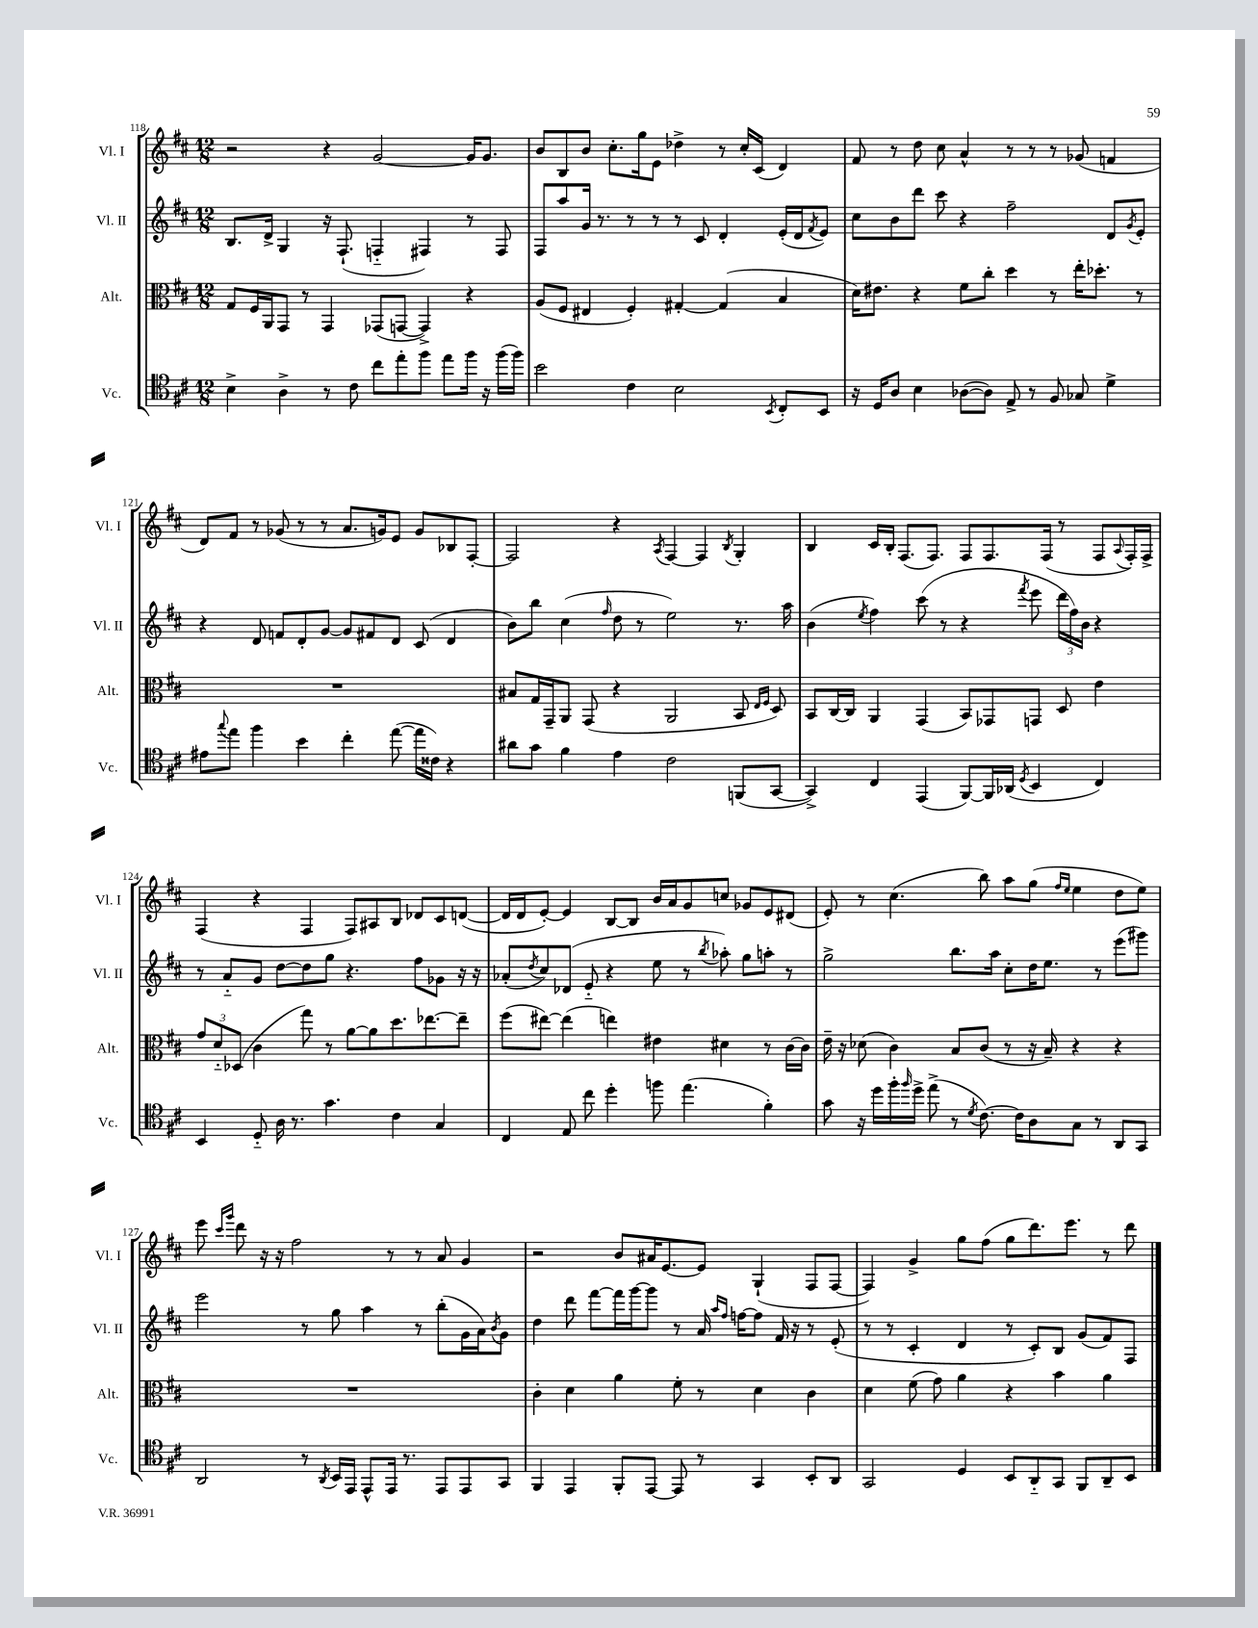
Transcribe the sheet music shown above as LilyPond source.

<<
\new StaffGroup <<
\new Staff = "s0" \with { instrumentName = "Vl. I" shortInstrumentName = "Vl. I" } {
    \clef treble \key d \major \numericTimeSignature \time 12/8
    r2 r4 g'2~ g'16 g'8. |
    b'8 b8 b'8 cis''8.-. g''16 e'8 des''4-> r8 cis''16-. cis'16( d'4) |
    fis'8 r8 d''8 cis''8 a'4-^ r8 r8 r8 ges'8( f'4 |
    d'8) fis'8 r8 ges'8( r8 r8 a'8. g'16) e'8 g'8 bes8 fis8~-. |
    fis2 r4 \acciaccatura { a8 } fis4~ fis4 \acciaccatura { b8 } g4-. |
    b4 cis'16 b16-. fis8.( fis8.) fis8 fis8. fis16( r8 fis8 \appoggiatura { a8 } fis16-.) fis16-> |
    fis4( r4 fis4 fis8) ais8 b8 des'8 cis'8 d'8~( |
    d'16 d'16 e'8~-.) e'4 b8~ b8 b'16 a'16 g'8 c''8 ges'8 e'8 dis'8( |
    e'8-.) r8 cis''4.( b''8) a''8 g''8( \grace { fis''16 e''16 } e''4 d''8 e''8) |
    e'''8 \grace { cis'''16 g'''16 } d'''8 r16 r16 fis''2 r8 r8 a'8 g'4 |
    r2 b'8 ais'16 e'8.~ e'8 g4-!( fis8 fis8~ |
    fis4) g'4-> g''8 fis''8( g''8 d'''8.) e'''8. r8 d'''8 \bar "|." |
}
\new Staff = "s1" \with { instrumentName = "Vl. II" shortInstrumentName = "Vl. II" } {
    \clef treble \key d \major \numericTimeSignature \time 12/8
    b8. d'16-> g4 r16 fis8.-!( f4-_ fis4) r8 fis8 |
    fis8 a''8 g'16 r8. r8 r8 r8 cis'8 d'4-. e'16-.( d'16 \acciaccatura { fis'8 } e'8) |
    cis''8 b'8 d'''8 cis'''8 r4 fis''2-- d'8 \acciaccatura { g'8 } e'8-. |
    r4 d'8 f'8 d'8-. g'8~ g'8 fis'8 d'8 cis'8( d'4 |
    b'8) b''8 cis''4( \grace { fis''16 } d''8 r8 e''2) r8. a''16 |
    b'4( \acciaccatura { e''8 } fis''4) cis'''8( r8 r4 \acciaccatura { fis'''8 } e'''8 \tuplet 3/2 { d'''16 fis''16) b'16 } r4 |
    r8 a'8-_ g'8 d''8~ d''8 g''8 r4. fis''8 ges'8 r16 r16 |
    aes'8-.( \acciaccatura { d''8 } cis''8) des'8( e'8-_ r4 e''8 r8 \acciaccatura { b''8 } aes''8-.) g''8 a''8-. r8 |
    g''2-> b''8. a''16 cis''8-. d''16 e''8. r8 e'''8( gis'''8) |
    e'''2 r8 g''8 a''4 r8 b''8-.( g'16 a'16) \acciaccatura { b'8 } g'8 |
    d''4 d'''8 fis'''8~ fis'''16 g'''16~ g'''8 r8 a'16 \grace { a''16 fis''16 } f''16~ f''8 fis'16 r16 r8 e'8-.( |
    r8 r8 cis'4-. d'4 r8 cis'8-.) b8 g'8( fis'8) fis8 \bar "|." |
}
\new Staff = "s2" \with { instrumentName = "Alt." shortInstrumentName = "Alt." } {
    \clef alto \key d \major \numericTimeSignature \time 12/8
    g8 fis16 a,16 g,8 r8 g,4 ges,8( g,8~ g,4->) r4 |
    a8( fis8 eis4 fis4-.) gis4~-. gis4( b4 |
    d'16) eis'8. r4 fis'8 cis''8-. d''4 r8 e''16-. des''8.-. r8 |
    R1. |
    bis8 g16 g,16-- a,8 g,8( r4 a,2 b,8 \grace { e16 fis16 } d8) |
    b,8 cis16~ cis16 a,4 g,4( b,8) ges,8 g,8 d8 e'4 |
    \tuplet 3/2 { g'8 d'8-_ des8( } cis'4 g''8) r8 a'8~ a'8 d''8. ees''8.~ ees''8-- |
    fis''8( eis''8~) eis''4( e''4) eis'4 dis'4 r8 cis'16~ cis'16 |
    e'16-- r16 des'8( cis'4) b8 cis'8( r8 r16 b16--) r4 r4 |
    R1. |
    cis'4-. d'4 a'4 fis'8-. r8 d'4 cis'4 |
    d'4 fis'8( g'8) a'4 r4 b'4 a'4 \bar "|." |
}
\new Staff = "s3" \with { instrumentName = "Vc." shortInstrumentName = "Vc." } {
    \clef tenor \key d \major \numericTimeSignature \time 12/8
    b4-> a4-> r8 cis'8 cis''8 e''8-. fis''8 e''8 fis''16 r16 fis''16( fis''16) |
    b'2 cis'4 b2 \acciaccatura { b,8 } cis8-. b,8 |
    r16 d16 a8 b4 aes8~( aes8) e8-> r8 fis8 ges8 d'4-> |
    eis'8 \appoggiatura { g''8 } e''8 fis''4 b'4 cis''4-. e''8~( e''16 cisis'16) r4 |
    ais'8 g'8 fis'4 e'4 cis'2 f,8( g,8~ |
    g,4->) cis4 e,4( fis,8~) fis,16 aes,16( \acciaccatura { d8 } b,4 cis4) |
    b,4 d8-_ a16 r8. g'4. cis'4 g4 |
    cis4 e8 cis''8 d''4-. f''8 e''4.( fis'4-.) |
    g'8 r16 d''16 fis''16-. \grace { fis''16 } d''16-> e''8->( r8 \acciaccatura { d'8 } cis'8.~) cis'16 a8 g8 r8 a,8 g,8 |
    a,2 r8 \acciaccatura { a,8 } b,16 e,16 e,8-^ e,16 r8. e,8 e,8 g,8 |
    fis,4 e,4 fis,8-. e,8~ e,8 r8 g,4 b,8-. a,8 |
    g,2 d4 b,8 a,8-_ g,8 fis,8 a,8-- b,8 \bar "|." |
}
>>
>>
\layout { \context { \Score currentBarNumber = #118 } }
